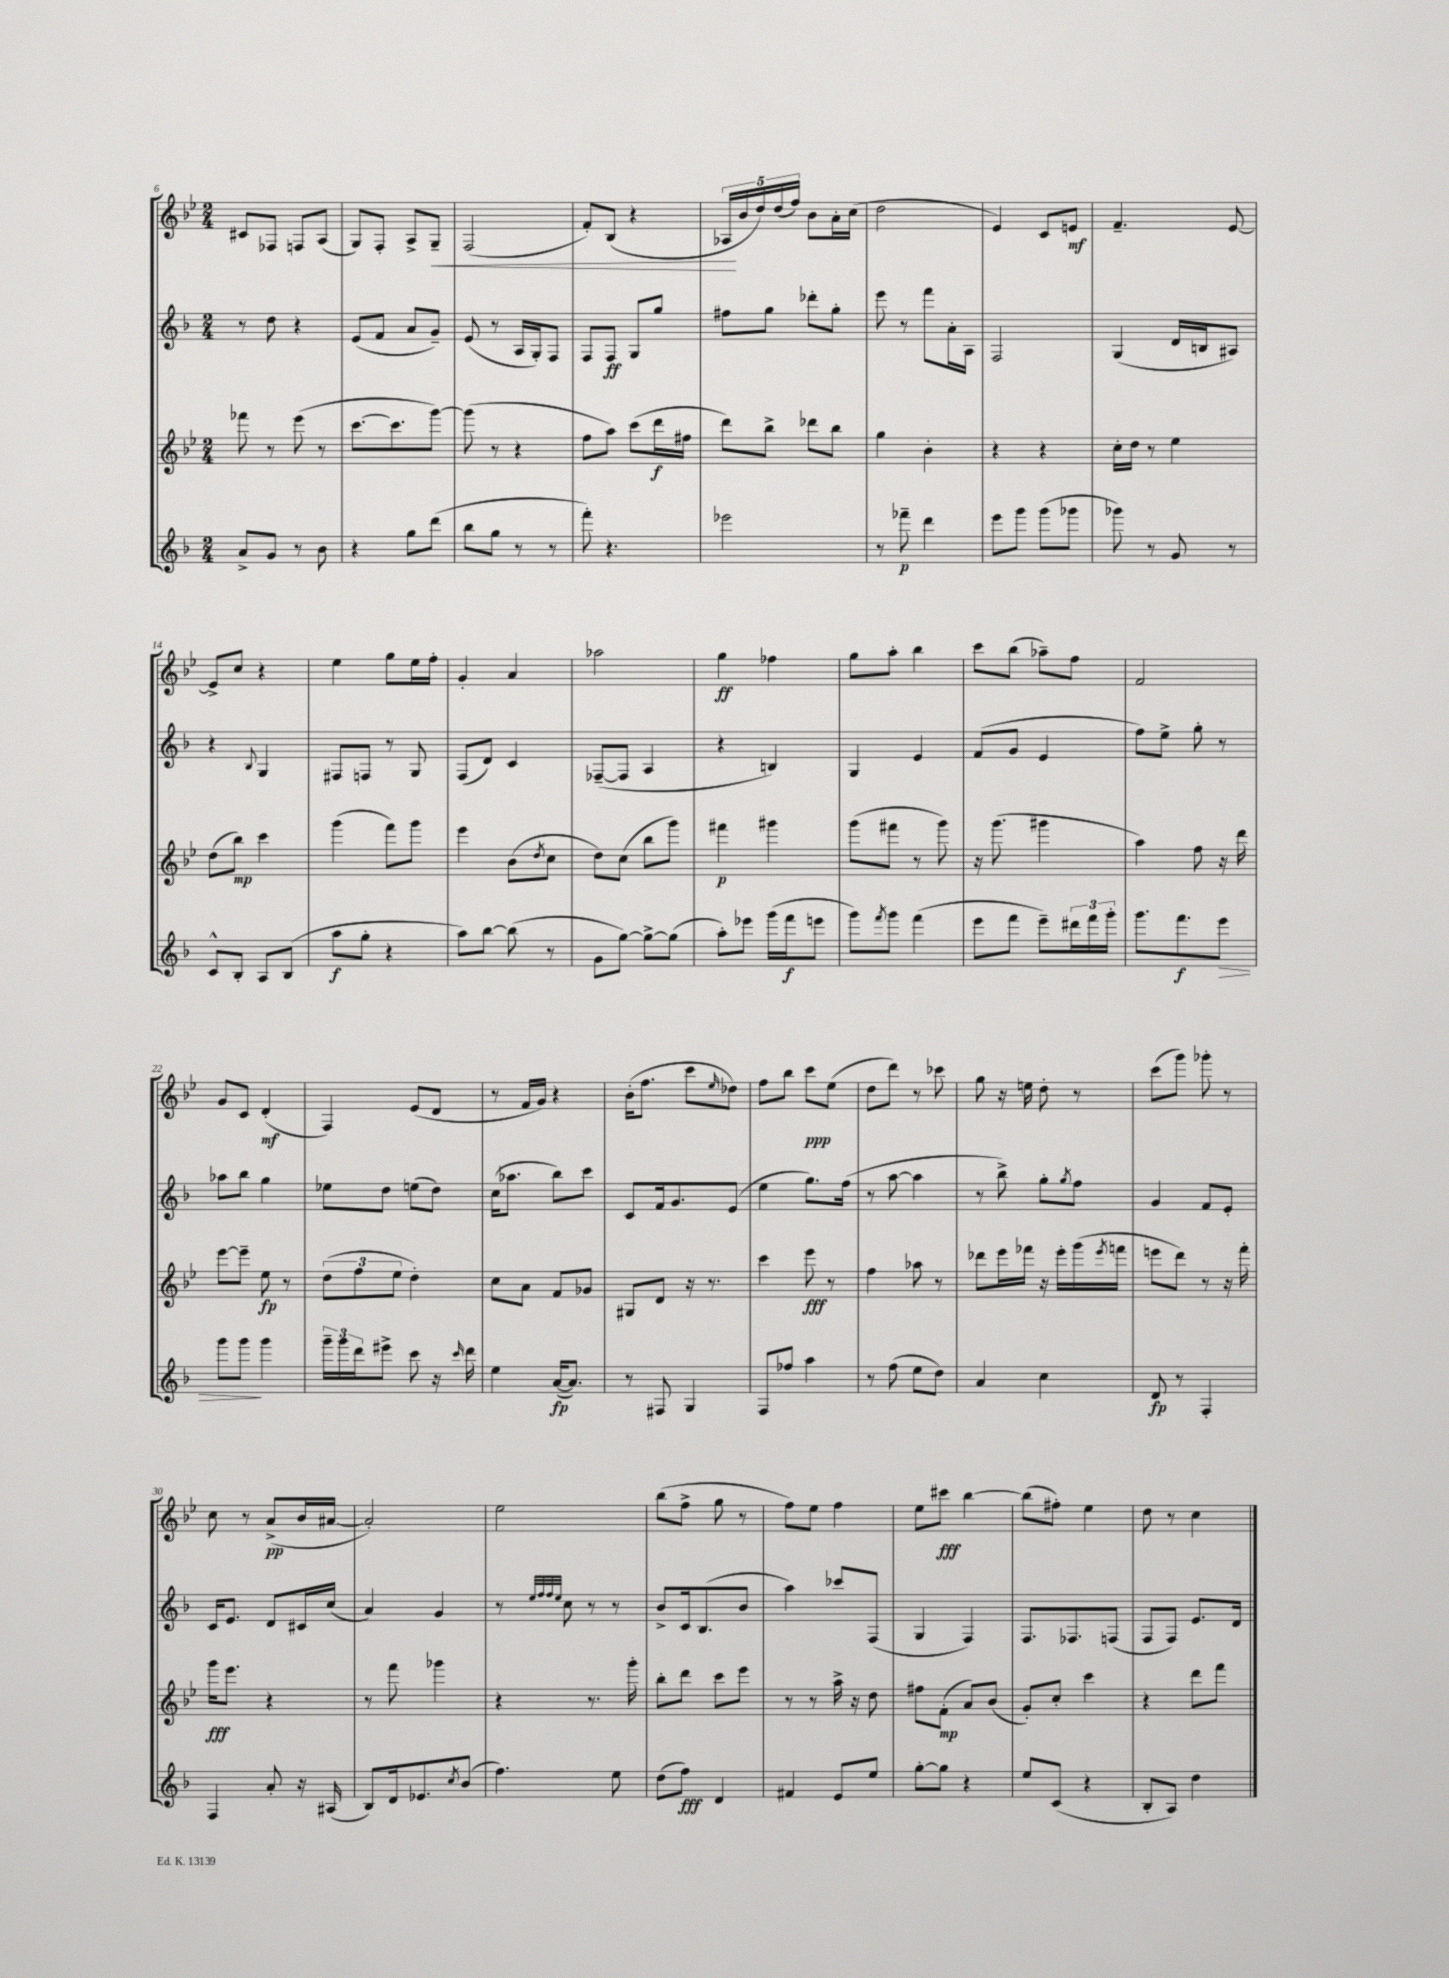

**kern	**dynam	**kern	**dynam	**kern	**dynam	**kern	**dynam
*part4	*part4	*part3	*part3	*part2	*part2	*part1	*part1
*staff4	*staff4	*staff3	*staff3	*staff2	*staff2	*staff1	*staff1
*clefG2	*	*clefG2	*	*clefG2	*	*clefG2	*
*k[b-]	*	*k[b-e-]	*	*k[b-]	*	*k[b-e-]	*
*M2/4	*	*M2/4	*	*M2/4	*	*M2/4	*
=6	=6	=6	=6	=6	=6	=6	=6
8a^/L	.	8fff-X\	.	8r	.	8c#X/L	.
8g/J	.	8r	.	8dd\	.	8F-X/J	.
8r	.	(8eee-\	.	4r	.	8Fn/L	.
8b-\	.	8r	.	.	.	(8A/J	.
=7	=7	=7	=7	=7	=7	=7	=7
4r	.	[8.ccc\L	.	(8e/L	.	8G/L)	.
.	.	.	.	8f/J	.	8F'/J	.
.	.	8.ccc\]	.	.	.	.	.
8gg\L	.	.	.	8a/L	.	8A^/L	.
!	!	!	!	!	!	!	!LO:HP:b
(8ddd\J	.	[8ggg\J)	.	8g~/J)	.	8G~/J	<
=8	=8	=8	=8	=8	=8	=8	=8
8bb-\L	.	(8ggg\]	.	(8e/	.	(2F/	.
8gg\J	.	8r	.	8r	.	.	.
8r	.	4r	.	16A/LL	.	.	.
.	.	.	.	16G'/J)	.	.	.
8r	.	.	.	8F/J	.	.	.
=9	=9	=9	=9	=9	=9	=9	=9
8fff'\)	.	8ff\L	.	8F/L	.	8f'/L)	.
4.r	.	8aa\J)	.	8F/J	ff	(8B-/J	.
.	.	(8ccc\L	.	8G/L	.	4r	.
.	.	16ddd\L	f	8gg/J	.	.	.
.	.	16ff#X\JJ	.	.	.	.	.
=10	=10	=10	=10	=10	=10	=10	=10
2eee-X\	.	8ddd\L)	.	8ff#X\L	.	20A-X/LL	.
.	.	.	.	.	.	20b-/	[
.	.	.	.	.	.	20dd/)	.
.	.	8bb-^\J	.	8gg\J	.	.	.
.	.	.	.	.	.	(20dd/	.
.	.	.	.	.	.	20ff/JJ)	.
.	.	8ddd-X\L	.	8ddd-X'\L	.	8b-\L	.
.	.	8bb-\J	.	8gg'\J	.	16a'\L	.
.	.	.	.	.	.	(16cc\JJ	.
=11	=11	=11	=11	=11	=11	=11	=11
8r	.	4gg\	.	8eee\	.	2dd\	.
8fff-X~\	p	.	.	8r	.	.	.
4ddd\	.	4b-'\	.	8fff\L	.	.	.
.	.	.	.	16a'\L	.	.	.
.	.	.	.	16A\JJ	.	.	.
=12	=12	=12	=12	=12	=12	=12	=12
8eee\L	.	4r	.	2F/	.	4e-/)	.
8ggg\J	.	.	.	.	.	.	.
(8ggg\L	.	4r	.	.	.	8c/L	.
8ggg-X\J	.	.	.	.	.	8en/J	mf
=13	=13	=13	=13	=13	=13	=13	=13
8ggg-X\)	.	16cc'\LL	.	(4G/	.	4.f~/	.
.	.	16dd\JJ	.	.	.	.	.
8r	.	8r	.	.	.	.	.
8g/	.	4ee-\	.	16d/LL	.	.	.
.	.	.	.	16Bn/J	.	.	.
8r	.	.	.	8A#X/J)	.	[8e-/	.
!!LO:LB:g=z
=14	=14	=14	=14	=14	=14	=14	=14
8c^^/L	.	(8dd\L	.	4r	.	8e-^/L]	.
8B-'/J	.	8bb-\J)	mp	.	.	8cc/J	.
.	.	.	.	8qqB-/	.	.	.
8A/L	.	4ccc\	.	4G/	.	4r	.
(8B-/J	.	.	.	.	.	.	.
=15	=15	=15	=15	=15	=15	=15	=15
8aa\L	f	(4ggg\	.	8F#X/L	.	4ee-\	.
8gg'\J	.	.	.	8Fn/J	.	.	.
4r	.	8fff\L)	.	8r	.	8gg\L	.
.	.	8ggg\J	.	8G/	.	16ee-\L	.
.	.	.	.	.	.	16ff'\JJ	.
=16	=16	=16	=16	=16	=16	=16	=16
8aa\L)	.	4eee-\	.	(8F/L	.	4g'/	.
[8bb-\J	.	.	.	8d/J)	.	.	.
(8bb-\]	.	(8b-\L	.	4c/	.	4a/	.
.	.	8qdd/	.	.	.	.	.
8r	.	8cc\J	.	.	.	.	.
=17	=17	=17	=17	=17	=17	=17	=17
8g\L	.	8dd\L)	.	([8F-X~/L	.	2aa-X\	.
[8gg\J)	.	(8cc\J	.	8F-/J]	.	.	.
8gg^\L_	.	8bb-\L	.	4A/	.	.	.
(8gg\J]	.	8ggg\J)	.	.	.	.	.
=18	=18	=18	=18	=18	=18	=18	=18
8aa'\L)	.	4fff#X\	p	4r	.	4gg\	ff
8eee-X\J	.	.	.	.	.	.	.
(16ggg\LL	.	4ggg#X\	.	4Bn/)	.	4ff-X\	.
16fff\J	f	.	.	.	.	.	.
8eeen\J	.	.	.	.	.	.	.
=19	=19	=19	=19	=19	=19	=19	=19
8ggg\L)	.	(8ggg\L	.	4G/	.	8gg\L	.
8qfff/	.	.	.	.	.	.	.
8ggg\J	.	8fff#X\J	.	.	.	8aa'\J	.
(4fff\	.	8r	.	4e/	.	4bb-\	.
.	.	8ggg\)	.	.	.	.	.
=20	=20	=20	=20	=20	=20	=20	=20
8eee\L	.	16r	.	(8f/L	.	8ccc\L	.
.	.	(8.ggg\	.	.	.	.	.
8fff\J	.	.	.	8g/J	.	(8bb-\J	.
8eee~\L)	.	4ggg#X\	.	4e/	.	8aa-X~\L)	.
24ddd#X\L	.	.	.	.	.	8ff\J	.
24fff\	.	.	.	.	.	.	.
24ggg'\JJ	.	.	.	.	.	.	.
=21	=21	=21	=21	=21	=21	=21	=21
8.ggg\L	.	4aa\)	.	8ff\L)	.	2f/	.
.	.	.	.	8ee^\J	.	.	.
8.fff\	f	.	.	.	.	.	.
.	.	8ff\	.	8gg'\	.	.	.
!	!LO:HP:b	!	!	!	!	!	!
8eee\J	>	16r	.	8r	.	.	.
.	.	16ddd\	.	.	.	.	.
!!LO:LB:g=z
=22	=22	=22	=22	=22	=22	=22	=22
8ggg\L	.	[8eee-\L	.	8aa-X\L	.	8g/L	.
8ggg\J	.	8eee-~\J]	.	8bb-\J	.	8c/J	.
4ggg\	]	8ee-\	fp	4gg\	.	(4d'/	mf
.	.	8r	.	.	.	.	.
=23	=23	=23	=23	=23	=23	=23	=23
24ggg~\LL	.	(12dd\L	.	8ee-X\L	.	4F/)	.
24ggg\	.	.	.	.	.	.	.
24ddd\J	.	12ff\	.	.	.	.	.
8eee#X^\J	.	.	.	8dd\J	.	.	.
.	.	12ee-\J	.	.	.	.	.
8ccc\	.	4dd'\)	.	(8een\L	.	(8e-/L	.
16r	.	.	.	8dd\J)	.	8d/J	.
16qqccc/	.	.	.	.	.	.	.
16ddd\	.	.	.	.	.	.	.
=24	=24	=24	=24	=24	=24	=24	=24
4ee\	.	8cc\L	.	(16cc\KL	.	8r	.
.	.	.	.	8.aa-X\J	.	.	.
.	.	8a\J	.	.	.	16f/LL	.
.	.	.	.	.	.	16g/JJ)	.
([16a/KL	fp	8f/L	.	8bb-\L)	.	4r	.
8.a/J])	.	.	.	.	.	.	.
.	.	8g-X/J	.	8ccc\J	.	.	.
=25	=25	=25	=25	=25	=25	=25	=25
8r	.	8G#X/L	.	8c/L	.	(16b-'\KL	.
.	.	.	.	.	.	8.ff\J	.
8F#X/	.	8d/J	.	16f/k	.	.	.
.	.	.	.	8.g/	.	.	.
4G/	.	16r	.	.	.	8ccc\L	.
.	.	8.r	.	.	.	.	.
.	.	.	.	.	.	16qqee-/	.
.	.	.	.	(8e/J	.	8dd-X\J)	.
=26	=26	=26	=26	=26	=26	=26	=26
8F/L	.	4ccc\	.	4ee\	.	8ff\L	.
8ff-X/J	.	.	.	.	.	8bb-\J	.
4aa\	.	8eee-\	fff	8.gg\L)	.	8ccc\L	ppp
.	.	8r	.	.	.	(8ee-\J	.
.	.	.	.	(16ff\Jk	.	.	.
=27	=27	=27	=27	=27	=27	=27	=27
8r	.	4ff\	.	8r	.	8dd\L	.
(8ff\	.	.	.	[8aa\	.	8ddd\J)	.
8ee\L	.	8aa-X\	.	4aa\]	.	8r	.
8dd\J)	.	8r	.	.	.	8ccc-X\	.
=28	=28	=28	=28	=28	=28	=28	=28
4a/	.	8ddd-X\L	.	8r	.	8gg\	.
.	.	16eee-\L	.	8bb-^\)	.	16r	.
.	.	16fff-X\JJ	.	.	.	16een\	.
4cc\	.	16r	.	8gg'\L	.	8dd'\	.
.	.	16eee-'\LL	.	.	.	.	.
.	.	.	.	8qgg/	.	.	.
.	.	(16ggg\	.	8ff\J	.	8r	.
.	.	8qeee-/	.	.	.	.	.
.	.	16fffn\JJ	.	.	.	.	.
=29	=29	=29	=29	=29	=29	=29	=29
8d/	fp	8eeen\L	.	4g/	.	(8ccc\L	.
8r	.	8ddd\J)	.	.	.	8ggg\J)	.
4F'/	.	8r	.	8f/L	.	8ggg-X'\	.
.	.	16r	.	8e'/J	.	8r	.
.	.	16fff'\	.	.	.	.	.
!!LO:LB:g=z
=30	=30	=30	=30	=30	=30	=30	=30
4F/	.	16ggg\KL	fff	16c/KL	.	8cc\	.
.	.	8.eee-\J	.	8.e/J	.	.	.
.	.	.	.	.	.	8r	.
8a'/	.	4r	.	8d/L	.	(8a^/L	pp
16r	.	.	.	16c#X/L	.	16b-/L	.
(16A#X/	.	.	.	(16cc/JJ	.	[16a#X/JJ	.
=31	=31	=31	=31	=31	=31	=31	=31
8B-/L)	.	8r	.	4a/)	.	2a#'/])	.
16d/k	.	8fff\	.	.	.	.	.
8.e-X/	.	.	.	.	.	.	.
.	.	4ggg-X\	.	4g/	.	.	.
8qcc/	.	.	.	.	.	.	.
(8b-/J	.	.	.	.	.	.	.
=32	=32	=32	=32	=32	=32	=32	=32
4.ff\)	.	4r	.	8r	.	2ee-\	.
.	.	.	.	32qqee/LLL	.	.	.
.	.	.	.	32qqff/	.	.	.
.	.	.	.	32qqff/	.	.	.
.	.	.	.	32qqee/JJJ	.	.	.
.	.	.	.	8cc\	.	.	.
.	.	8.r	.	8r	.	.	.
8ee\	.	.	.	8r	.	.	.
.	.	16ggg'\	.	.	.	.	.
=33	=33	=33	=33	=33	=33	=33	=33
(8dd\L	.	8bb-'\L	.	8b-^/L	.	(8bb-\L	.
8ff\J)	fff	8ddd\J	.	16c/k	.	8ff^\J	.
.	.	.	.	(8.B-/	.	.	.
4d/	.	8ccc\L	.	.	.	8gg\	.
.	.	8eee-\J	.	8b-/J	.	8r	.
=34	=34	=34	=34	=34	=34	=34	=34
4f#X/	.	8r	.	4aa\)	.	8ff\L)	.
.	.	8r	.	.	.	8ee-\J	.
8e/L	.	16aa^\	.	8ccc-X/L	.	4ff\	.
.	.	16r	.	.	.	.	.
8ee/J	.	8dd\	.	(8F/J	.	.	.
=35	=35	=35	=35	=35	=35	=35	=35
[8gg'\L	.	8ff#X\L	.	4G/	.	8ee-\L	.
8gg\J]	.	(8f'\J	mp	.	.	8ccc#X\J	fff
4r	.	8a/L)	.	4F/)	.	[4bb-\	.
.	.	(8b-/J	.	.	.	.	.
=36	=36	=36	=36	=36	=36	=36	=36
8ee/L	.	8g'/L)	.	8.F/L	.	(8bb-\L]	.
(8c/J	.	8cc'/J	.	.	.	8ff#X'\J)	.
.	.	.	.	8.F-X/	.	.	.
4r	.	4ccc\	.	.	.	4ee-\	.
.	.	.	.	(8Fn/J	.	.	.
=37	=37	=37	=37	=37	=37	=37	=37
8B-'/L	.	4r	.	8F/L	.	8dd\	.
8A/J)	.	.	.	8F/J)	.	8r	.
4dd\	.	8ddd\L	.	8.e/L	.	4cc\	.
.	.	8fff\J	.	.	.	.	.
.	.	.	.	16d/Jk	.	.	.
==	==	==	==	==	==	==	==
*-	*-	*-	*-	*-	*-	*-	*-
